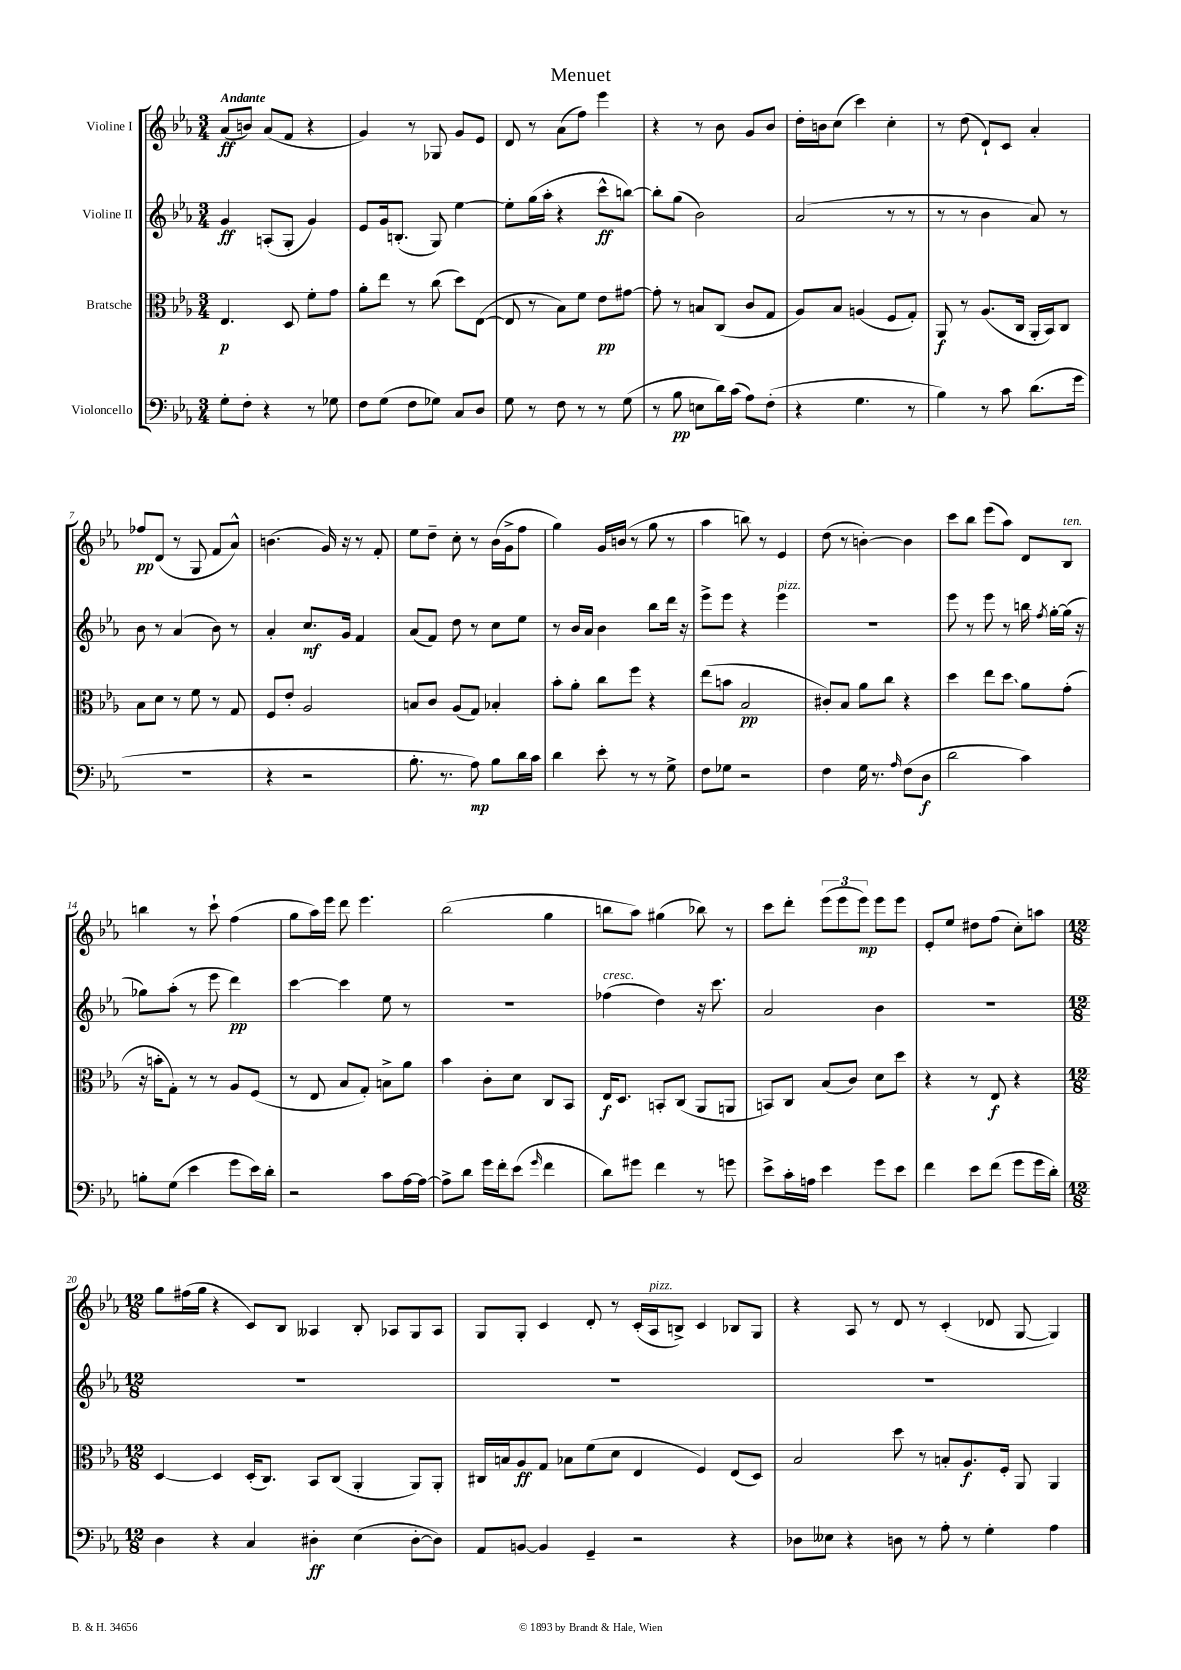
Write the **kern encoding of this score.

**kern	**kern	**kern	**kern
*staff4	*staff3	*staff2	*staff1
*clefF4	*clefC3	*clefG2	*clefG2
*k[b-e-a-]	*k[b-e-a-]	*k[b-e-a-]	*k[b-e-a-]
*M3/4	*M3/4	*M3/4	*M3/4
8G'\L	4.E-/	4g/	(8a-/L
8F'\J	.	.	8b/J)
4r	.	(8A'/L	(8a-/L
.	8D/	8G'/J	8f/J
8r	8f'\L	4g/)	4r
8G-\	8g\J	.	.
=	=	=	=
8F\L	8a-'\L	8e-/L	4g/)
(8G\J	8ee-\J	16g/k	.
.	.	(8.B'/J	.
8F\L	8r	.	8r
8G-\J)	(8cc\	8G/)	8G-/
8C/L	8dd\L)	[4ee-\	8g/L
8D/J	([8E-\J	.	8e-/J
=	=	=	=
8G\	8E-/]	8ee-'\]L	8d/
8r	8r	(16gg\L	8r
.	.	16aa-'\JJ	.
8F\	8B-\L)	4r	(8a-\L
8r	8f\J	.	8ff\J)
8r	8e-\L	8ccc^^\L	4eee-\
(8G\	[8g#\J	[8bb\J)	.
=	=	=	=
8r	8g#'\]	8bb'\]L	4r
8B-\	8r	(8gg\J	.
8E\L	8B/L	2b-\)	8r
16d\L)	(8C/J	.	8b-\
(16c\JJ	.	.	.
8A-\L)	8c/L	.	8g/L
(8F'\J	8G/J	.	8b-/J
=	=	=	=
4r	8A-/L)	(2a-/	16dd'\LL
.	.	.	16b\J
.	8B-/J	.	(8cc\J
4.G\	(4A/	.	4ccc\)
.	8F/L	8r	4cc'\
8r	8G'/J)	8r	.
=	=	=	=
4B-\)	8AA-/	8r	8r
.	8r	8r	(8dd\
8r	(8.A-/L	4b-\	8d`/L)
8c\	.	.	8c/J
.	16C/Jk	.	.
(8.d\L	16AA-'/LL	8a-/)	4a-'/
.	16BB-/J)	.	.
.	8C/J	8r	.
16g\Jk	.	.	.
=	=	=	=
2.r	8B-\L	8b-\	8ff-/L
.	8d\J	8r	(8d/J
.	8r	(4a-/	8r
.	8f\	.	8G/
.	8r	8b-\)	8f/L
.	8G/	8r	8a-^^/J)
=	=	=	=
4r	8F/L	4a-'/	(4.b\
.	8e-'/J	.	.
2r	2A-/	8.cc/L	.
.	.	.	16g/)
.	.	16g/Jk	16r
.	.	4f/	8r
.	.	.	8f'/
=	=	=	=
8.B-'\	8B/L	(8a-/L	8ee-\L
.	8c/J	8f/J)	8dd~\J
8.r	.	.	.
.	(8A-/L	8dd\	8cc'\
8A-\)	8G/J)	8r	8r
8B-\L	4B-'/	8cc\L	(16b-\LL
.	.	.	16g^\J
16d\L	.	8ee-\J	8ff\J
16c\JJ	.	.	.
=	=	=	=
4d\	8b-'\L	8r	4gg\)
.	8a-'\J	16b-/LL	.
.	.	16a-/JJ	.
8e-'\	8cc\L	4b-\	16g/LL
.	.	.	(16b/JJ
8r	8ff\J	.	8r
8r	4r	8bb-\L	8gg\
8G^\	.	16ddd\Jk	8r
.	.	16r	.
=	=	=	=
8F\L	(8ee-\L	8eee-^\L	4aa-\
8G-\J	8b\J	8eee-\J	.
2r	2B-/	4r	8bb\)
.	.	.	8r
.	.	4eee-\	4e-/
=	=	=	=
4F\	8c#'/L)	2.r	(8dd\
.	8B-/J	.	8r
16G\	8a-\L	.	[4b'\)
8.r	.	.	.
.	8cc\J	.	.
16qqA-/	.	.	.
(8F\L	4r	.	4b\]
8D\J	.	.	.
=	=	=	=
2d\	4dd\	8eee-\	8ccc\L
.	.	8r	8bb-\J
.	8ee-\L	8eee-\	(8eee-\L
.	8dd\J	8r	8aa-\J)
4c\)	8a-\L	16bb\	8d/L
.	.	8qff/	.
.	.	[16gg'\LL	.
.	(8g'\J	(16gg\]JJ	8B-/J
.	.	16r	.
=	=	=	=
8B'\L	16r	8gg-\L)	4bb\
.	16b'\LK	.	.
(8G\J	8G'\J)	(8aa-'\J	.
4e-\	8r	8r	8r
.	8r	8eee-\	8ccc`\
8g\L	8A-/L	4ddd\)	(4ff\
16e-\L)	(8F/J	.	.
16d'\JJ	.	.	.
=	=	=	=
2r	8r	[4ccc\	8gg\L
.	8E-/	.	16aa-\L)
.	.	.	16eee-\JJ
.	8B-/L	4ccc\]	8ddd\
.	8G'/J)	.	4.eee-\
8c\L	8B^\L	8ee-\	.
[16A-\L	8a-\J	8r	.
16A-\_JJ	.	.	.
=	=	=	=
8A-^\]L	4b-\	2.r	(2bb-\
8d\J	.	.	.
16g\LL	8c'\L	.	.
16f'\J	.	.	.
(8e-\J	8d\J	.	.
16qqg/	.	.	.
4f\	8C/L	.	4gg\
.	8BB-/J	.	.
=	=	=	=
8d\L)	16E-/LK	(4ff-\	8bb\L
.	8.D/J	.	.
8g#\J	.	.	8aa-\J)
4f\	8BB'/L	4dd\)	(4gg#\
.	(8C/J	.	.
8r	8AA-/L	16r	8bb-\)
.	.	8.ccc\	.
8g\	8AA/J	.	8r
=	=	=	=
8e-^\L	8BB/L)	2a-/	8ccc\L
16c'\L	8C/J	.	8ddd'\J
16A\JJ	.	.	.
4e-\	(8B-/L	.	(12eee-\L
.	.	.	12eee-\
.	8c/J)	.	.
.	.	.	12eee-\J)
8g\L	8d\L	4b-\	8eee-\L
8e-\J	8dd\J	.	8eee-\J
=	=	=	=
4f\	4r	2.r	8e-'/L
.	.	.	8ee-/J
8e-\L	8r	.	8dd#\L
(8f\J	8E-/	.	(8ff\J
8g\L	4r	.	8cc'\L)
16g\L	.	.	8aa\J
16d'\JJ)	.	.	.
=	=	=	=
*M12/8	*M12/8	*M12/8	*M12/8
4D\	[4D/	1.r	8gg\L
.	.	.	(16ff#\L
.	.	.	16gg\JJ
4r	4D/]	.	4r
4C/	(16D'/LK	.	8c/L)
.	8.C/J)	.	.
.	.	.	8B-/J
4D#'\	8BB-/L	.	4A--/
.	(8C/J	.	.
(4E-\	4AA-'/	.	8B-'/
.	.	.	8A-/L
[8D#'\L	8AA-/L)	.	8G/
8D#\]J)	8AA-'/J	.	8A-/J
=	=	=	=
8AA-/L	16C#/LL	1.r	8G/L
.	16B/J	.	.
[8BB/J	8A-/	.	8G'/J
4BB/]	8G/J	.	4c/
.	8B-\L	.	.
4GG~/	(8f\	.	8d'/
.	8d\J	.	8r
2r	4E-/	.	(16c'/LL
.	.	.	16A-/J
.	.	.	8B^/J)
.	4F/)	.	4c/
4r	(8E-/L	.	8B-/L
.	8D/J)	.	8G/J
=	=	=	=
8D-\L	2B-/	1.r	4r
8E--\J	.	.	.
4r	.	.	8A-/
.	.	.	8r
8D\	8dd\	.	8d/
8r	8r	.	8r
8A-'\	8B'/L	.	(4c'/
8r	8.A-/	.	.
4G'\	.	.	8d-/
.	16F'/Jk	.	.
.	8AA-/	.	[8G/
4A-\	4AA-/	.	4G/])
==	==	==	==
*-	*-	*-	*-
